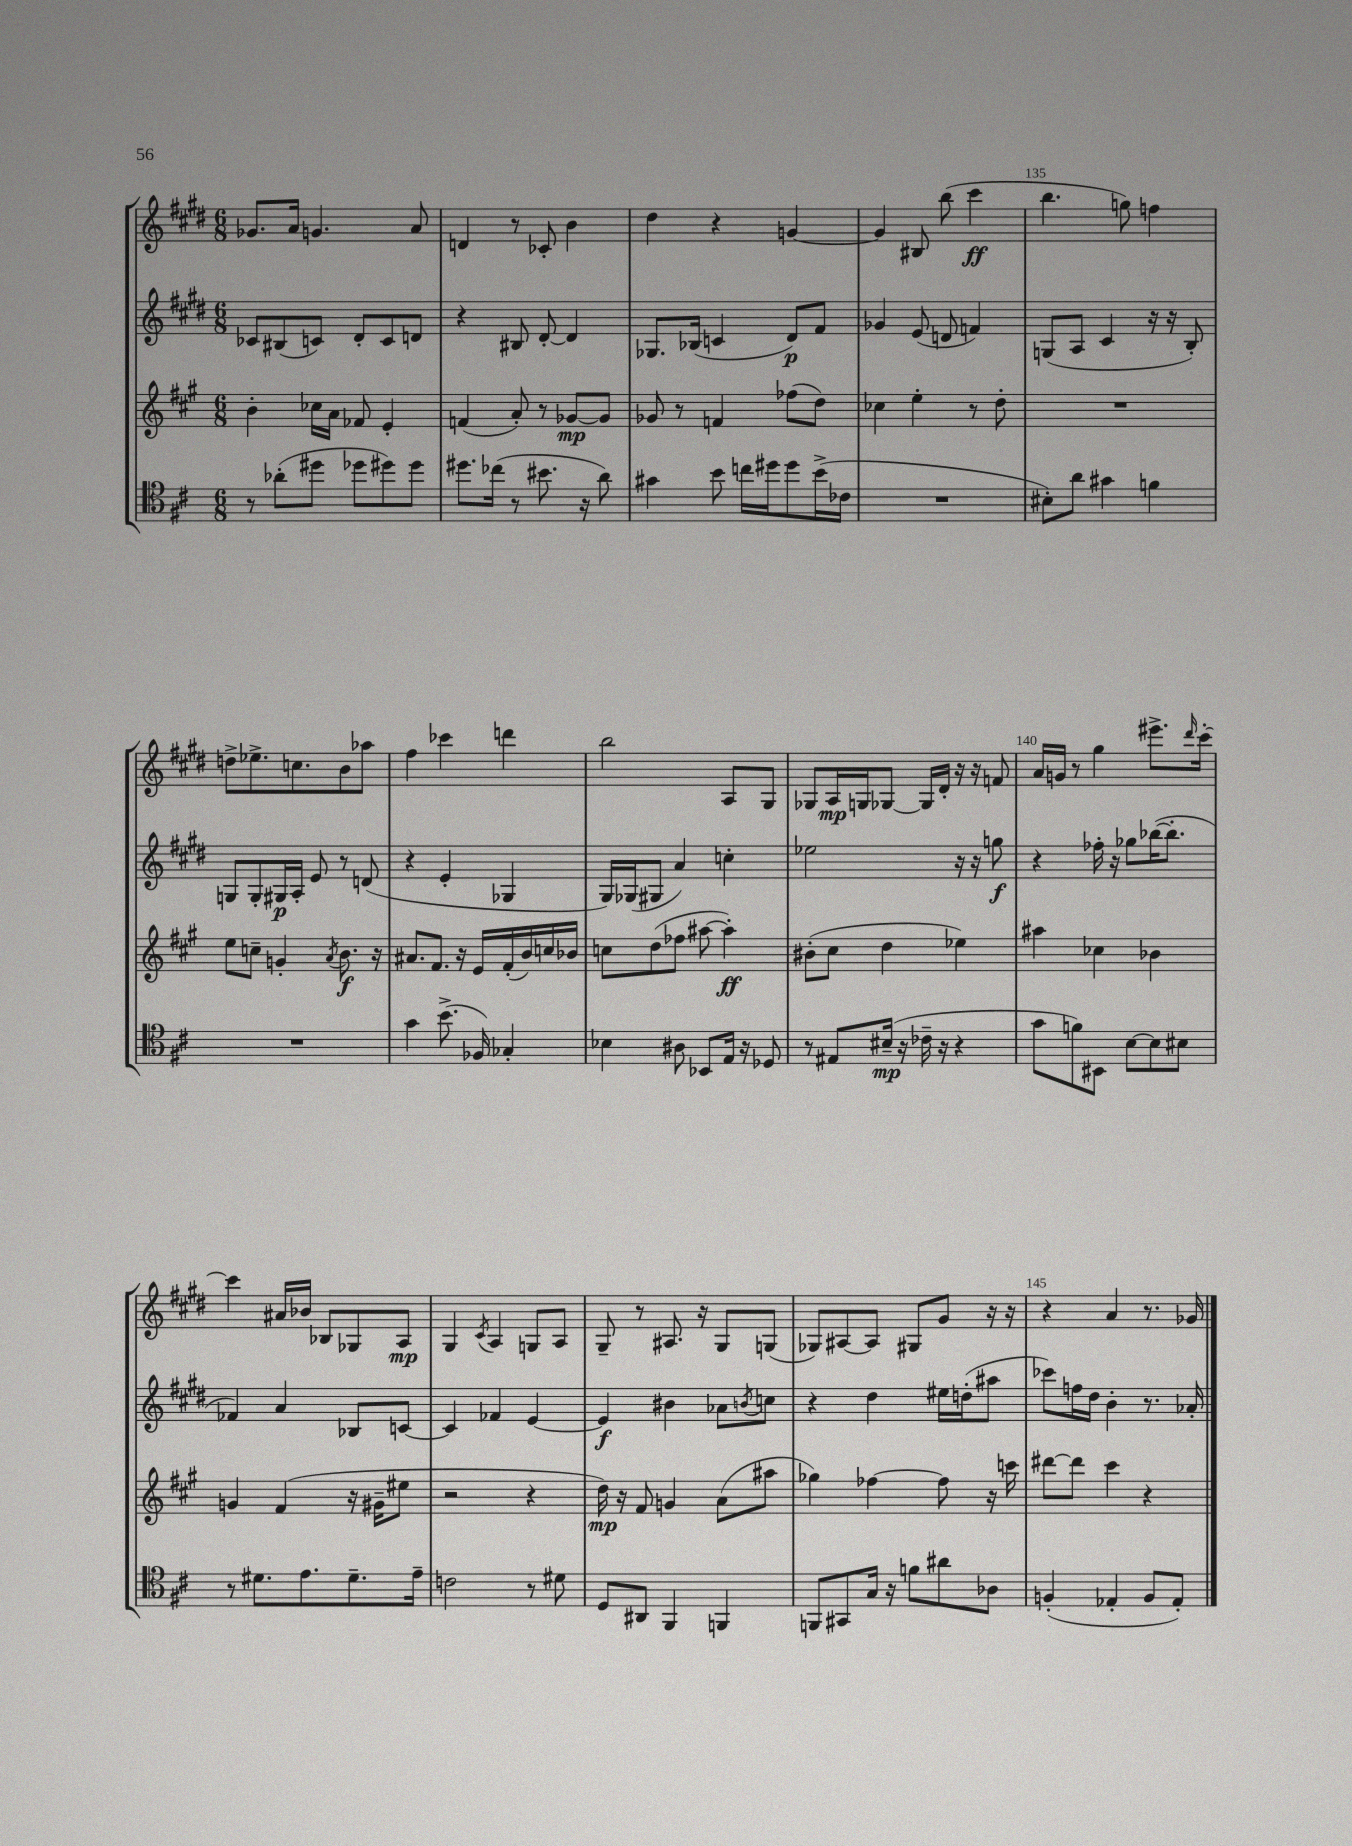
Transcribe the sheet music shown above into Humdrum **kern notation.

**kern	**dynam	**kern	**dynam	**kern	**dynam	**kern	**dynam
*part4	*part4	*part3	*part3	*part2	*part2	*part1	*part1
*staff4	*staff4	*staff3	*staff3	*staff2	*staff2	*staff1	*staff1
*clefC4	*	*clefG2	*	*clefG2	*	*clefG2	*
*k[f#c#]	*	*k[f#c#g#]	*	*k[f#c#g#d#]	*	*k[f#c#g#d#]	*
*M6/8	*	*M6/8	*	*M6/8	*	*M6/8	*
=131	=131	=131	=131	=131	=131	=131	=131
8r	.	4b'\	.	8c-X/L	.	8.g-X/L	.
(8a-X'\L	.	.	.	(8B#X/	.	.	.
.	.	.	.	.	.	16a/Jk	.
8dd#X\J	.	16cc-X\LL	.	8cn/J)	.	4.gn/	.
.	.	16a\JJ	.	.	.	.	.
8dd-X\L	.	8f-X/	.	8d#'/L	.	.	.
8dd#X\)	.	4e'/	.	8c/	.	.	.
8dd#\J	.	.	.	8dn/J	.	8a/	.
=132	=132	=132	=132	=132	=132	=132	=132
8.dd#X\L	.	(4fn/	.	4r	.	4dn/	.
(16cc-X\Jk	.	.	.	.	.	.	.
8r	.	8a'/)	.	8B#X/	.	8r	.
8.b#X\	.	8r	.	[8d#'/	.	8c-X'/	.
.	.	[8g-X/L	mp	4d#/]	.	4b\	.
16r	.	.	.	.	.	.	.
8a\)	.	8g-/J]	.	.	.	.	.
=133	=133	=133	=133	=133	=133	=133	=133
4g#X\	.	8g-X/	.	8.G-X/L	.	4dd#\	.
.	.	8r	.	.	.	.	.
.	.	.	.	(16B-X/Jk	.	.	.
8b\	.	4fn/	.	4cn/	.	4r	.
16ccn\LL	.	.	.	.	.	.	.
16dd#X\J	.	.	.	.	.	.	.
8dd#\	.	(8ff-X\L	.	8d#/L)	p	[4gn/	.
(16b^\L	.	8dd\J)	.	8f#/J	.	.	.
16c-X\JJ	.	.	.	.	.	.	.
=134	=134	=134	=134	=134	=134	=134	=134
2.r	.	4cc-X\	.	4g-X/	.	4g/]	.
.	.	4ee'\	.	(8e/	.	8B#X/	.
.	.	.	.	8dn/	.	(8bb\	.
.	.	8r	.	4fn/)	.	4ccc#\	ff
.	.	8dd'\	.	.	.	.	.
=135	=135	=135	=135	=135	=135	=135	=135
8B#X'\L)	.	2.r	.	(8Gn/L	.	4.bb\	.
8a\J	.	.	.	8A/J	.	.	.
4g#X\	.	.	.	4c#/	.	.	.
.	.	.	.	.	.	8ggn\)	.
4fn\	.	.	.	16r	.	4ffn\	.
.	.	.	.	16r	.	.	.
.	.	.	.	8B'/)	.	.	.
!!LO:LB:g=z
=136	=136	=136	=136	=136	=136	=136	=136
2.r	.	8ee\L	.	8Gn/L	.	8ddn^\L	.
.	.	8ccn~\J	.	8G'/	.	8.ee-X^\	.
.	.	4gn'/	.	16G#X/L	p	.	.
.	.	.	.	16A'/JJ	.	8.ccn\	.
.	.	.	.	8e/	.	.	.
.	.	8qa/	.	.	.	.	.
.	.	8.b\	f	8r	.	8b\	.
.	.	.	.	(8dn/	.	8aa-X\J	.
.	.	16r	.	.	.	.	.
=137	=137	=137	=137	=137	=137	=137	=137
4g\	.	8.a#X/L	.	4r	.	4ff#\	.
.	.	8.f#/J	.	.	.	.	.
(8.b^\	.	.	.	4e'/	.	4ccc-X\	.
.	.	16r	.	.	.	.	.
16F-X/)	.	16e/LL	.	.	.	.	.
4G-X'/	.	(16f#'/	.	4G-X/	.	4dddn\	.
.	.	16b/)	.	.	.	.	.
.	.	16ccn/	.	.	.	.	.
.	.	16b-X/JJ	.	.	.	.	.
=138	=138	=138	=138	=138	=138	=138	=138
4B-X\	.	8ccn\L	.	16G#/LL)	.	2bb\	.
.	.	.	.	(16G-X/J	.	.	.
.	.	(8dd\	.	8G#X/J	.	.	.
8A#X\	.	8ff-X\J	.	4a/)	.	.	.
8BB-X/L	.	[8aa#X\	.	.	.	.	.
16E/Jk	.	4aa#'\])	ff	4ccn'\	.	8A/L	.
16r	.	.	.	.	.	.	.
8D-X/	.	.	.	.	.	8G#/J	.
=139	=139	=139	=139	=139	=139	=139	=139
8r	.	(8b#X'\L	.	2ee-X\	.	8G-X/L	.
8E#X/L	.	8cc#\J	.	.	.	16A/L	mp
.	.	.	.	.	.	16Gn/J	.
(16B#X~/Jk	mp	4dd\	.	.	.	[8G-X/J	.
16r	.	.	.	.	.	.	.
16c-X~\	.	.	.	.	.	16G-/LL]	.
16r	.	.	.	.	.	16d#'/JJ	.
4r	.	4ee-X\)	.	16r	.	16r	.
.	.	.	.	16r	.	16r	.
.	.	.	.	8ggn\	f	8fn/	.
=140	=140	=140	=140	=140	=140	=140	=140
8g\L	.	4aa#X\	.	4r	.	16a/LL	.
.	.	.	.	.	.	16gn/JJ	.
8fn\)	.	.	.	.	.	8r	.
8BB#X\J	.	4cc-X\	.	16ff-X'\	.	4gg#\	.
.	.	.	.	16r	.	.	.
[8B\L	.	.	.	8gg-X\L	.	.	.
8B\]	.	4b-X\	.	([16bb-X\K	.	8.eee#X^\L	.
.	.	.	.	8.bb-'\J]	.	.	.
8B#X\J	.	.	.	.	.	.	.
.	.	.	.	.	.	16qqddd#/	.
.	.	.	.	.	.	[16ccc#'\Jk	.
!!LO:LB:g=z
=141	=141	=141	=141	=141	=141	=141	=141
8r	.	4gn/	.	4f-X/)	.	4ccc#\]	.
8.d#X\L	.	.	.	.	.	.	.
.	.	(4f#/	.	4a/	.	16a#X/LL	.
8.e\	.	.	.	.	.	16b-X/JJ	.
.	.	.	.	.	.	8B-X/L	.
8.d#~\	.	16r	.	8B-X/L	.	8G-X/	.
.	.	16g#X~\KL	.	.	.	.	.
.	.	8ee#X\J	.	[8cn/J	.	8A/J	mp
16e~\Jk	.	.	.	.	.	.	.
=142	=142	=142	=142	=142	=142	=142	=142
2cn\	.	2r	.	4c/]	.	4G#/	.
.	.	.	.	.	.	8qc#/	.
.	.	.	.	4f-X/	.	4A/	.
8r	.	4r	.	[4e/	.	8Gn/L	.
8d#X\	.	.	.	.	.	8A/J	.
=143	=143	=143	=143	=143	=143	=143	=143
8D/L	.	16dd\)	mp	4e/]	f	8G#~/	.
.	.	16r	.	.	.	.	.
8AA#X/J	.	8f#/	.	.	.	8r	.
4FF#/	.	4gn/	.	4b#X\	.	8.A#X/	.
.	.	.	.	.	.	16r	.
4FFn/	.	(8a\L	.	8a-X\L	.	8G#/L	.
.	.	.	.	8qbn/	.	.	.
.	.	8aa#X\J	.	8ccn\J	.	(8Gn/J	.
=144	=144	=144	=144	=144	=144	=144	=144
8FFn/L	.	4gg-X\)	.	4r	.	8G-X/L)	.
8GG#X/	.	.	.	.	.	[8A#X/	.
16G/Jk	.	[4ff-X\	.	4dd#\	.	8A#/J]	.
16r	.	.	.	.	.	.	.
8fn\L	.	.	.	.	.	8G#X/L	.
8a#X\	.	8ff-\]	.	16ee#X\LL	.	8g#/J	.
.	.	.	.	(16ddn'\J	.	.	.
8A-X\J	.	16r	.	8aa#X\J	.	16r	.
.	.	16cccn\	.	.	.	16r	.
=145	=145	=145	=145	=145	=145	=145	=145
(4Fn'/	.	[8ddd#X\L	.	8ccc-X\L)	.	4r	.
.	.	8ddd#\J]	.	16ffn\L	.	.	.
.	.	.	.	16dd#\JJ	.	.	.
4E-X'/	.	4ccc#\	.	4b'\	.	4a/	.
8F/L	.	4r	.	8.r	.	8.r	.
8E-'/J)	.	.	.	.	.	.	.
.	.	.	.	16a-X'/	.	16g-X/	.
==	==	==	==	==	==	==	==
*-	*-	*-	*-	*-	*-	*-	*-
